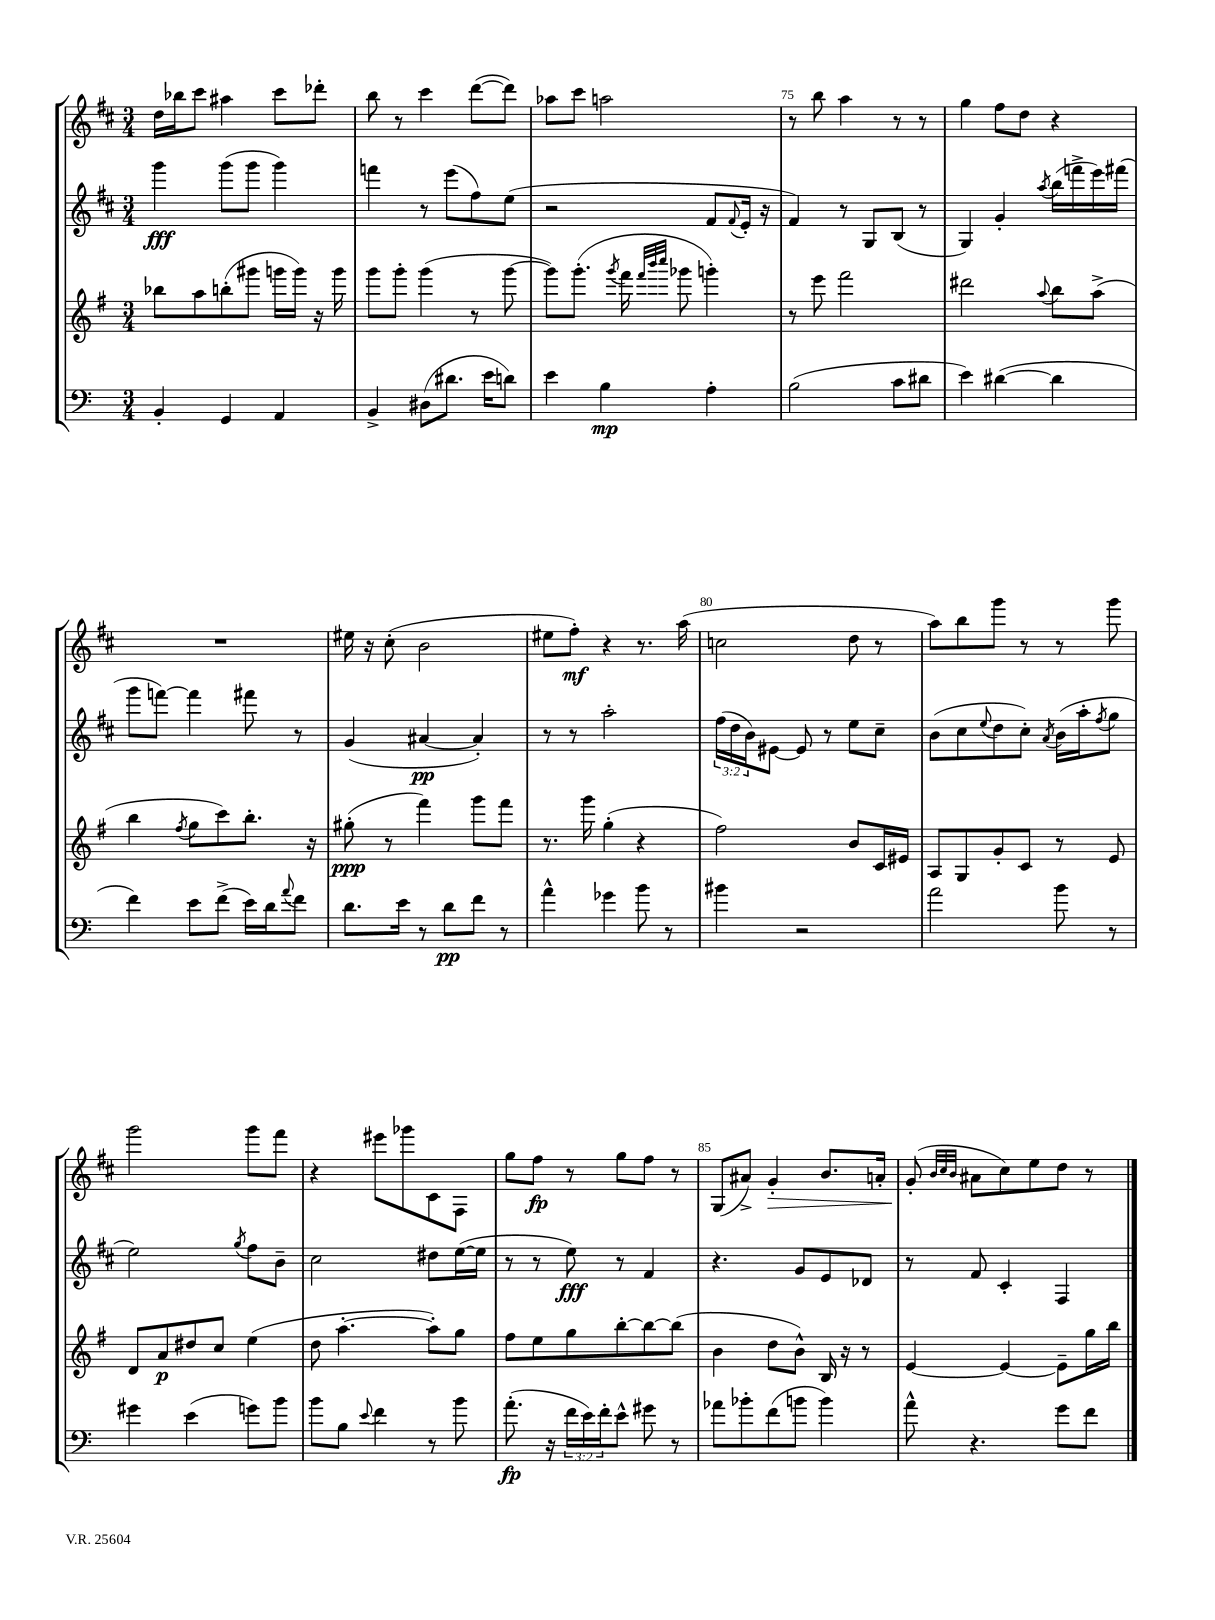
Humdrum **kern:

**kern	**kern	**kern	**kern
*staff4	*staff3	*staff2	*staff1
*clefF4	*clefG2	*clefG2	*clefG2
*k[]	*k[f#]	*k[f#c#]	*k[f#c#]
*M3/4	*M3/4	*M3/4	*M3/4
4BB'	8bb-	4ggg	16dd
.	.	.	16bb-
.	8aa	.	8ccc#
4GG	(8bb'	(8ggg	4aa#
.	8ggg#	8ggg	.
4AA	16ggg	4ggg)	8ccc#
.	16ggg)	.	.
.	16r	.	8ddd-'
.	16ggg	.	.
=	=	=	=
4BB^	8ggg	4fff	8bb
.	8ggg'	.	8r
(8D#	(4ggg	8r	4ccc#
8.d#	.	(8eee	.
.	8r	8ff#)	([8ddd
16e	.	.	.
8d)	[8ggg	(8ee	8ddd])
=	=	=	=
4e	8ggg])	2r	8aa-
.	(8.ggg'	.	8ccc#
4B	.	.	2aa
.	8qggg	.	.
.	16fff#	.	.
.	32qqfff#	.	.
.	32qqbbb	.	.
.	32qqcccc	.	.
.	8ggg-	.	.
4A'	4ggg')	8f#	.
.	.	8qqf#	.
.	.	16e'	.
.	.	16r	.
=	=	=	=
(2B	8r	4f#)	8r
.	8eee	.	8bb
.	2fff#	8r	4aa
.	.	8G	.
8c	.	(8B	8r
8d#	.	8r	8r
=	=	=	=
4e)	2ddd#	4G)	4gg
([4d#	.	4g'	8ff#
.	.	.	8dd
.	8qqaa	8qaa	.
4d#]	8bb	(16bb	4r
.	.	16fff^	.
.	(8aa^	16eee)	.
.	.	(16fff#	.
=	=	=	=
4f)	4bb	8ggg	2.r
.	.	[8fff)	.
.	8qff#	.	.
8e	8gg	4fff]	.
(8f^	8ccc)	.	.
16e)	8.bb'	8fff#	.
16d	.	.	.
8qqa	.	.	.
8f	.	8r	.
.	16r	.	.
=	=	=	=
8.d	(8gg#'	(4g	16ee#
.	.	.	16r
.	8r	.	(8cc#'
16e	.	.	.
8r	4fff#)	[4a#	2b
8d	.	.	.
8f	8ggg	4a#'])	.
8r	8fff#	.	.
=	=	=	=
4a^^	8.r	8r	8ee#
.	.	8r	8ff#')
.	16ggg	.	.
4g-	(4gg'	2aa'	4r
8b	4r	.	8.r
8r	.	.	.
.	.	.	(16aa
=	=	=	=
4b#	2ff#)	(24ff#	2cc
.	.	24dd	.
.	.	24b)	.
.	.	[8e#	.
2r	.	8e#]	.
.	.	8r	.
.	8b	8ee	8dd
.	16c	8cc#~	8r
.	16e#	.	.
=	=	=	=
2a	8A	(8b	8aa)
.	8G	8cc#	8bb
.	.	8qqee	.
.	8g'	8dd	8ggg
.	8c	8cc#')	8r
.	.	8qa	.
8b	8r	(16b	8r
.	.	16aa'	.
.	.	8qff#	.
8r	8e	8gg	8ggg
=	=	=	=
4g#	8d	2ee)	2ggg
.	8a	.	.
(4e	8dd#	.	.
.	8cc	.	.
.	.	8qgg	.
8g)	(4ee	8ff#	8ggg
8b	.	8b~	8fff#
=	=	=	=
8b	8dd	2cc#	4r
8B	[4.aa'	.	.
8qqe	.	.	.
4f	.	.	8eee#
.	.	.	8ggg-
8r	8aa'])	8dd#	8c#
8b	8gg	([16ee	8F#
.	.	16ee]	.
=	=	=	=
(8.a'	8ff#	8r	8gg
.	8ee	8r	8ff#
16r	.	.	.
24f	8gg	8ee)	8r
24e)	.	.	.
24f'	.	.	.
8e^^	[8bb'	8r	8gg
8g#	8bb_	4f#	8ff#
8r	(8bb]	.	8r
=	=	=	=
8a-	4b	4.r	(8G
8b-'	.	.	8a#^)
(8f	8dd	.	4g'
8b	8b^^)	8g	.
4b)	16B	8e	8.b
.	16r	.	.
.	8r	8d-	.
.	.	.	16a'
=	=	=	=
8a^^	[4e	8r	(8g'
.	.	.	32qqb
.	.	.	32qqcc#
.	.	.	32qqb
4.r	.	8f#	8a#
.	4e_	4c#'	8cc#)
.	.	.	8ee
8g	8e~]	4F#	8dd
8f	16gg	.	8r
.	16bb	.	.
==	==	==	==
*-	*-	*-	*-
